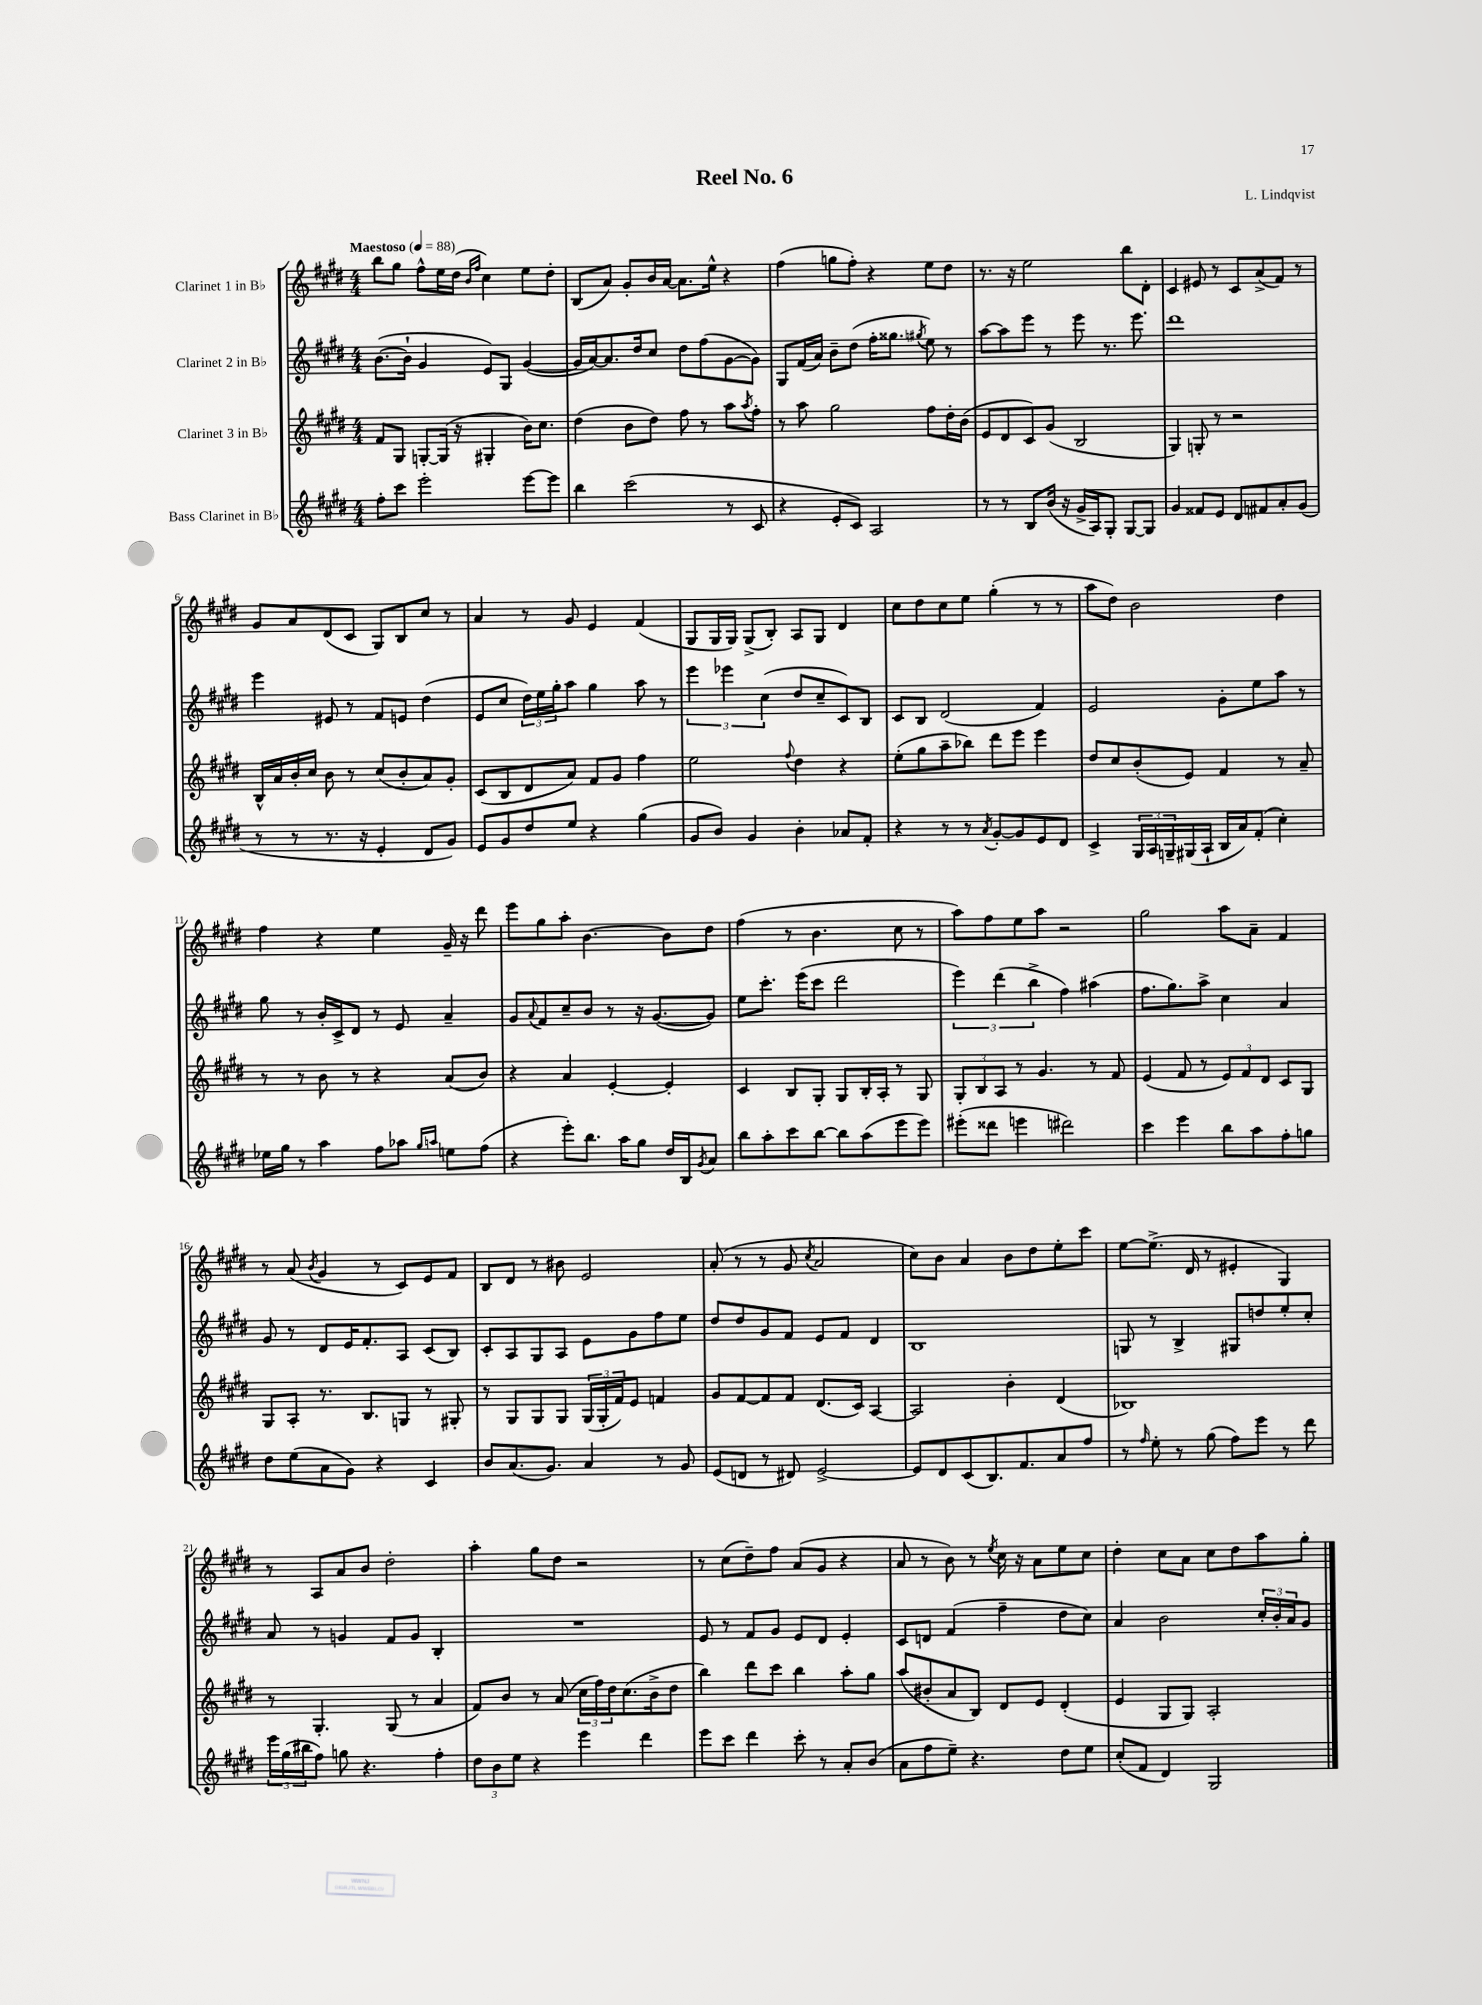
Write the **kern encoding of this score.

**kern	**kern	**kern	**kern
*staff4	*staff3	*staff2	*staff1
*clefG2	*clefG2	*clefG2	*clefG2
*k[f#c#g#d#]	*k[f#c#g#d#]	*k[f#c#g#d#]	*k[f#c#g#d#]
*M4/4	*M4/4	*M4/4	*M4/4
*MM88	*MM88	*MM88	*MM88
8ff#'	8f#	([8.b	8bb
8ccc#	8G#	.	8gg#
.	.	16b`]	.
2eee'	[8G'	4g#	8ff#^^
.	(16G]	.	16ee
.	16r	.	(16dd#
.	.	.	16qqb
.	.	.	16qqff#
.	4G#'	8e)	4cc#)
.	.	8G#	.
[8eee	16b)	([4g#	8ee
.	8.cc#	.	.
8eee]	.	.	8dd#'
=	=	=	=
4bb	(4dd#	16g#]	(8B
.	.	[16a)	.
.	.	8.a]	8a)
(2ccc#	8b	.	8g#'
.	.	16dd#	.
.	8dd#)	8cc#	16b
.	.	.	[16a
.	8ff#	8dd#	8.a]
.	8r	(8ff#	.
.	.	.	16ee^^
8r	8aa	[8g#	4r
.	8qaa	.	.
8c#	8ff#'	8g#])	.
=	=	=	=
4r	8r	8G#	(4ff#
.	8aa	(16f#	.
.	.	16a)	.
8e'	2gg#	8b~	8gg
8c#)	.	(8dd#	8ff#')
2A	.	16ff#'	4r
.	.	8.gg##	.
.	.	8qgg#	.
.	8ff#	8ee)	8ee
.	16dd#'	8r	8dd#
.	(16b	.	.
=	=	=	=
8r	8e	[8aa	8.r
8r	8d#	8aa]	.
.	.	.	16r
8B	8c#)	8eee	2ee
(16b	(8g#	8r	.
16r	.	.	.
16g#^	2B	8eee	.
16A)	.	.	.
8G#'	.	8.r	.
[8G#	.	.	8bb
.	.	8.eee	.
8G#]	.	.	8d#'
=	=	=	=
4g#	4G#)	1ddd#	4c#
8f##	8G'	.	8e#
8e	8r	.	8r
8d#	2r	.	8c#
8f#	.	.	(8a^
8a'	.	.	8f#)
(8g#	.	.	8r
=	=	=	=
8r	16B^^	4eee	8g#
.	16a	.	.
8r	16b'	.	8a
.	16cc#	.	.
8.r	8b	8e#	(8d#
.	8r	8r	8c#
16r	.	.	.
4e'	(8cc#	8f#	8G#)
.	8b'	8e	8B
8d#	8a)	(4dd#	8cc#
8g#)	8g#'	.	8r
=	=	=	=
8e	(8c#	8e	4a
8g#	8B	8cc#	.
8dd#	8d#	24dd#)	8r
.	.	24ee	.
.	.	24gg#'	.
8ee	8a)	8aa	8g#
4r	8f#	4gg#	4e
.	8g#	.	.
(4gg#	4ff#	8aa	(4f#
.	.	8r	.
=	=	=	=
8g#	2ee	6eee	8G#
8b)	.	.	16G#
.	.	6eee-	.
.	.	.	16G#)
4g#	.	.	(8G#^
.	.	(6cc#	.
.	.	.	8B')
.	8qqff#	.	.
4b'	4dd#	8dd#	8A
.	.	8cc#~	8G#
8a-	4r	8c#)	4d#
8f#'	.	8B	.
=	=	=	=
4r	(8ee'	8c#	8cc#
.	8gg#	8B	8dd#
8r	8aa~	(2d#	8cc#
8r	8bb-)	.	8ee
8qa	.	.	.
[8g#'	8ddd#	.	(4gg#'
8g#]	8eee	.	.
8e	4eee	4f#)	8r
8d#	.	.	8r
=	=	=	=
4c#^	8dd#	2e	8aa
.	8cc#	.	8dd#)
24G#	(8b'	.	2b
24A	.	.	.
24G~	.	.	.
(16G#	8e)	.	.
16A`	.	.	.
16B	4f#	8g#'	.
16a)	.	.	.
(8f#'	.	8ee	.
4cc#')	8r	8aa	4dd#
.	8a~	8r	.
=	=	=	=
16ee-	8r	8gg#	4ff#
16gg#	.	.	.
8r	8r	8r	.
4aa	8b	16b'	4r
.	.	16c#^	.
.	8r	8d#	.
8ff#	4r	8r	4ee
8aa-	.	8e	.
16qqgg#	.	.	.
16qqaa	.	.	.
8ee	(8a	4a~	16g#~
.	.	.	16r
(8ff#	8b)	.	8ddd#
=	=	=	=
4r	4r	8g#	8eee
.	.	8qqa	.
.	.	8f#	8gg#
8eee')	4a	8cc#~	8aa'
8.bb	.	8b	[4.b
.	[4e'	8r	.
16aa	.	.	.
8gg#	.	16r	.
.	.	([8.g#	.
16dd#	4e']	.	8b]
16B	.	.	.
8qg#	.	.	.
8a	.	8g#])	8dd#
=	=	=	=
8bb	4c#	8ee	(4ff#
8aa'	.	8.ccc#'	.
8ccc#	8B	.	8r
.	.	(16eee	.
[8bb	8G#'	8ccc#	4.b
8bb]	8G#	2ddd#	.
(8aa	16B'	.	.
.	16A'	.	.
8eee	8r	.	8cc#
8eee)	8G#	.	8r
=	=	=	=
(8eee#'	12G#'	6eee)	8aa)
.	12B	.	.
8ddd##	.	.	8ff#
.	12A	(6ddd#	.
4eee	8r	.	8ee
.	.	6bb^	.
.	4.g#	.	8aa
2ddd#)	.	4ff#)	2r
.	8r	(4aa#	.
.	8f#	.	.
=	=	=	=
4ccc#	(4e	8.ff#	2gg#
.	.	8.gg#)	.
4eee	8f#	.	.
.	8r	8aa^	.
8bb	12e)	4cc#	8aa
.	12f#	.	.
8aa	.	.	8a~
.	12d#	.	.
8ff#'	8c#	4a	4f#
8gg	8G#	.	.
=	=	=	=
8dd#	8G#	8g#	8r
(8ee	8A'	8r	(8a
.	.	.	8qb
8a	8.r	8d#	4g#
8g#)	.	16e	.
.	8.B	8.f#'	.
4r	.	.	8r
.	8G	8A	8c#)
4c#	8r	(8c#	8e
.	8G#'	8B)	8f#
=	=	=	=
8b	8r	8c#'	8B
(8.a	8G#	8A	8d#
.	8G#	8G#	8r
8.g#)	.	.	.
.	8G#	8A	8b#
4a	(24G#	8e	2e
.	24G#'	.	.
.	24f#)	.	.
.	8e	8g#	.
8r	4f	8ff#	.
8g#	.	8ee	.
=	=	=	=
(8e	8g#	8dd#	(8a'
8d	[8f#	8dd#	8r
8r	8f#]	8g#	8r
8d#)	8f#	8f#	8g#
.	.	.	8qcc#
[2e^	(8.d#	8e	2a
.	.	8f#	.
.	16c#)	.	.
.	[4A	4d#	.
=	=	=	=
8e]	2A]	1B	8cc#)
8d#	.	.	8b
(8c#	.	.	4a
8.B)	.	.	.
.	4b'	.	8b
8.f#	.	.	.
.	.	.	8dd#
8a	(4d#	.	8ee'
8ff#	.	.	8ccc#
=	=	=	=
8r	1B-)	8G	[8ee
16qqff#	.	.	.
8ee'	.	8r	(8.ee^]
8r	.	4B^	.
.	.	.	16d#
(8gg#	.	.	8r
8ff#)	.	8G#	4e#'
8eee	.	8dd	.
8r	.	8ee'	4G#)
8ddd#	.	8cc#'	.
=	=	=	=
24eee	8r	8a	8r
(24gg#	.	.	.
24bb#	.	.	.
8ff#)	4.G#'	8r	8A
8gg	.	4g	8a
4.r	.	.	8b
.	(8G#	8f#	2dd#'
.	8r	8g	.
4ff#'	4a	4B'	.
=	=	=	=
12dd#	8f#)	1r	4aa'
12b	.	.	.
.	8b	.	.
12ee	.	.	.
4r	8r	.	8gg#
.	(8a	.	8dd#
4eee	24cc#	.	2r
.	24ff#)	.	.
.	24dd#	.	.
.	(8.cc#	.	.
4ddd#	.	.	.
.	16b^	.	.
.	8dd#	.	.
=	=	=	=
8eee	4bb)	8e	8r
8ccc#	.	8r	(8cc#
4ddd#	8ddd#	8f#	8dd#~)
.	8ccc#	8g#	8ff#
8ccc#'	4bb	8e	(8a
8r	.	8d#	8g#
8a'	8aa'	4e'	4r
(8b	8gg#	.	.
=	=	=	=
8a	(8aa	8c#	8a
8ff#	8b#'	8d	8r
8ee~)	8a	(4f#	8b)
4.r	8B)	.	8r
.	.	.	8qee
.	8d#	4ff#~	16cc#
.	.	.	16r
.	8e	.	8a
8dd#	(4d#'	8dd#	8ee
8ee	.	8cc#)	8cc#
=	=	=	=
(8cc#'	4e	4a	4dd#'
8f#	.	.	.
4d#)	8G#	2b	8cc#
.	8G#)	.	8a
2G#	2A'	.	8cc#
.	.	.	8dd#
.	.	24cc#'	8aa
.	.	24b'	.
.	.	24a	.
.	.	8g#	8gg#'
==	==	==	==
*-	*-	*-	*-
